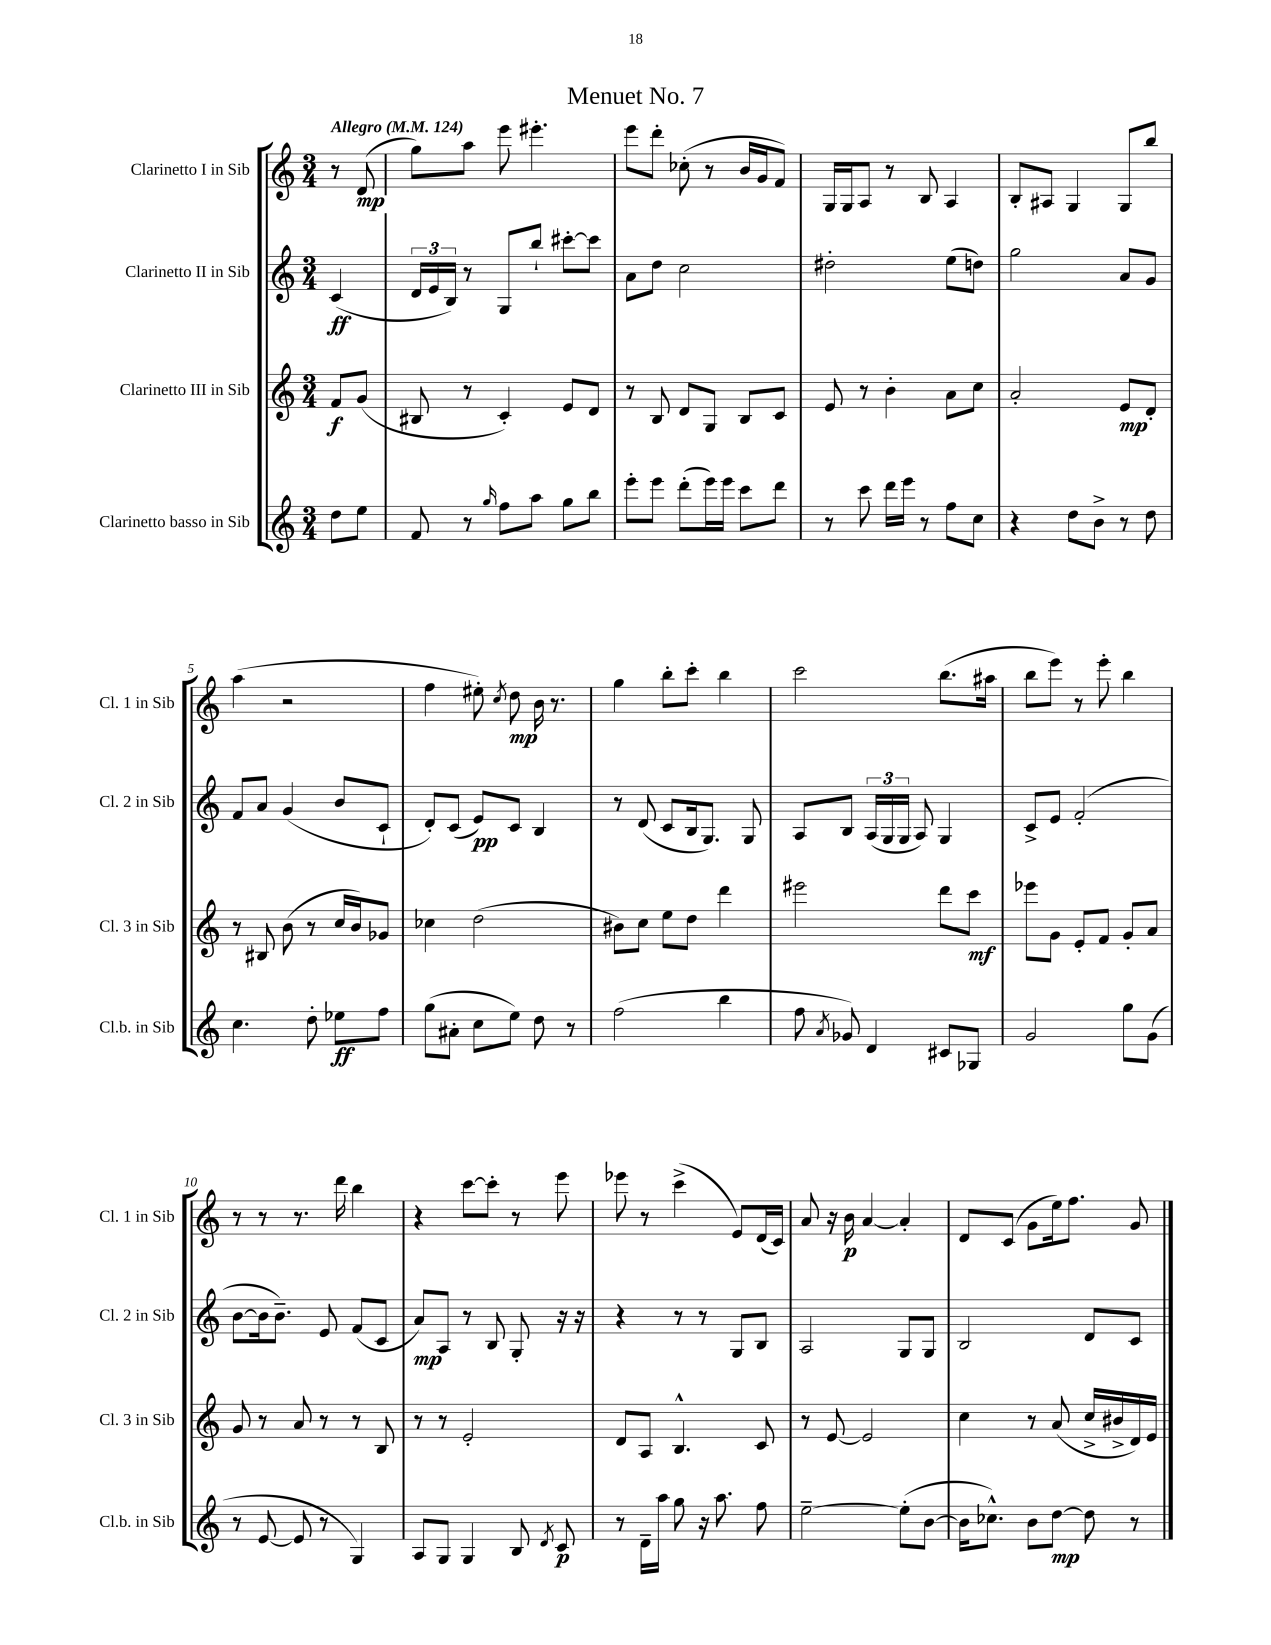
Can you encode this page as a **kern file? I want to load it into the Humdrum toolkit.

**kern	**kern	**kern	**kern
*staff4	*staff3	*staff2	*staff1
*clefG2	*clefG2	*clefG2	*clefG2
*k[]	*k[]	*k[]	*k[]
*M3/4	*M3/4	*M3/4	*M3/4
*MM124	*MM124	*MM124	*MM124
8dd	8f	(4c	8r
8ee	(8g	.	(8d
=	=	=	=
8f	8B#	24d	8gg)
.	.	24e	.
.	.	24B)	.
8r	8r	8r	8aa
16qqgg	.	.	.
8ff	4c')	8G	8eee
8aa	.	8bb`	4.eee#'
8gg	8e	[8ccc#'	.
8bb	8d	8ccc#]	.
=	=	=	=
8eee'	8r	8a	8eee
8eee	8B	8dd	8ddd'
(8ddd'	8d	2cc	(8cc-'
16eee)	8G	.	8r
16eee	.	.	.
8ccc	8B	.	16b
.	.	.	16g
8ddd	8c	.	8f)
=	=	=	=
8r	8e	2dd#'	16G
.	.	.	16G
8ccc	8r	.	8A
16ddd	4b'	.	8r
16eee	.	.	.
8r	.	.	8B
8ff	8a	(8ee	4A
8cc	8cc	8dd)	.
=	=	=	=
4r	2a'	2gg	8B'
.	.	.	8A#
8dd	.	.	4G
8b^	.	.	.
8r	8e	8a	8G
8dd	8d'	8g	8bb
=	=	=	=
4.cc	8r	8f	(4aa
.	8B#	8a	.
.	(8b	(4g	2r
8dd'	8r	.	.
8ee-	16cc	8b	.
.	16b)	.	.
8ff	8g-	8c`	.
=	=	=	=
(8gg	4cc-	8d')	4ff
8a#'	.	(8c	.
8cc	(2dd	8e)	8ee#')
.	.	.	8qcc
8ee)	.	8c	8dd
8dd	.	4B	16b
.	.	.	8.r
8r	.	.	.
=	=	=	=
(2ff	8b#)	8r	4gg
.	8cc	(8d	.
.	8ee	8c	8bb'
.	8dd	16B	8ccc'
.	.	8.G)	.
4bb	4ddd	.	4bb
.	.	8G	.
=	=	=	=
8ff	2eee#	8A	2ccc
8qa	.	.	.
8g-)	.	8B	.
4d	.	(24A	.
.	.	24G	.
.	.	24G	.
.	.	8A)	.
8c#	8ddd	4G	(8.bb
8G-	8ccc	.	.
.	.	.	16aa#
=	=	=	=
2g	8eee-	8c^	8bb
.	8g	8e	8eee)
.	8e'	(2f'	8r
.	8f	.	8eee'
8gg	8g'	.	4bb
(8g	8a	.	.
=	=	=	=
8r	8g	[8b	8r
[8e	8r	16b]	8r
.	.	8.b~)	.
8e]	8a	.	8.r
8r	8r	8e	.
.	.	.	16ddd
4G)	8r	(8f	4bb
.	8B	8c	.
=	=	=	=
8A	8r	8a)	4r
8G	8r	8A	.
4G	2e'	8r	[8ccc
.	.	8B	8ccc']
8B	.	8G'	8r
8qd	.	.	.
8c	.	16r	8eee
.	.	16r	.
=	=	=	=
8r	8d	4r	8eee-
16d~	8A	.	8r
16aa	.	.	.
8gg	4.B^^	8r	(4ccc^
16r	.	8r	.
8.aa	.	.	.
.	.	8G	8e)
8ff	8c	8B	(16d
.	.	.	16c)
=	=	=	=
[2ee~	8r	2A	8a
.	[8e	.	16r
.	.	.	16b
.	2e]	.	[4a
(8ee']	.	8G	4a']
[8b	.	8G	.
=	=	=	=
16b]	4cc	2B	8d
8.cc-^^)	.	.	.
.	.	.	(8c
8b	8r	.	8g
[8dd	(8a	.	16ee)
.	.	.	8.ff
8dd]	16cc^	8d	.
.	16b#^	.	.
8r	16d)	8c	8g
.	16e	.	.
==	==	==	==
*-	*-	*-	*-
